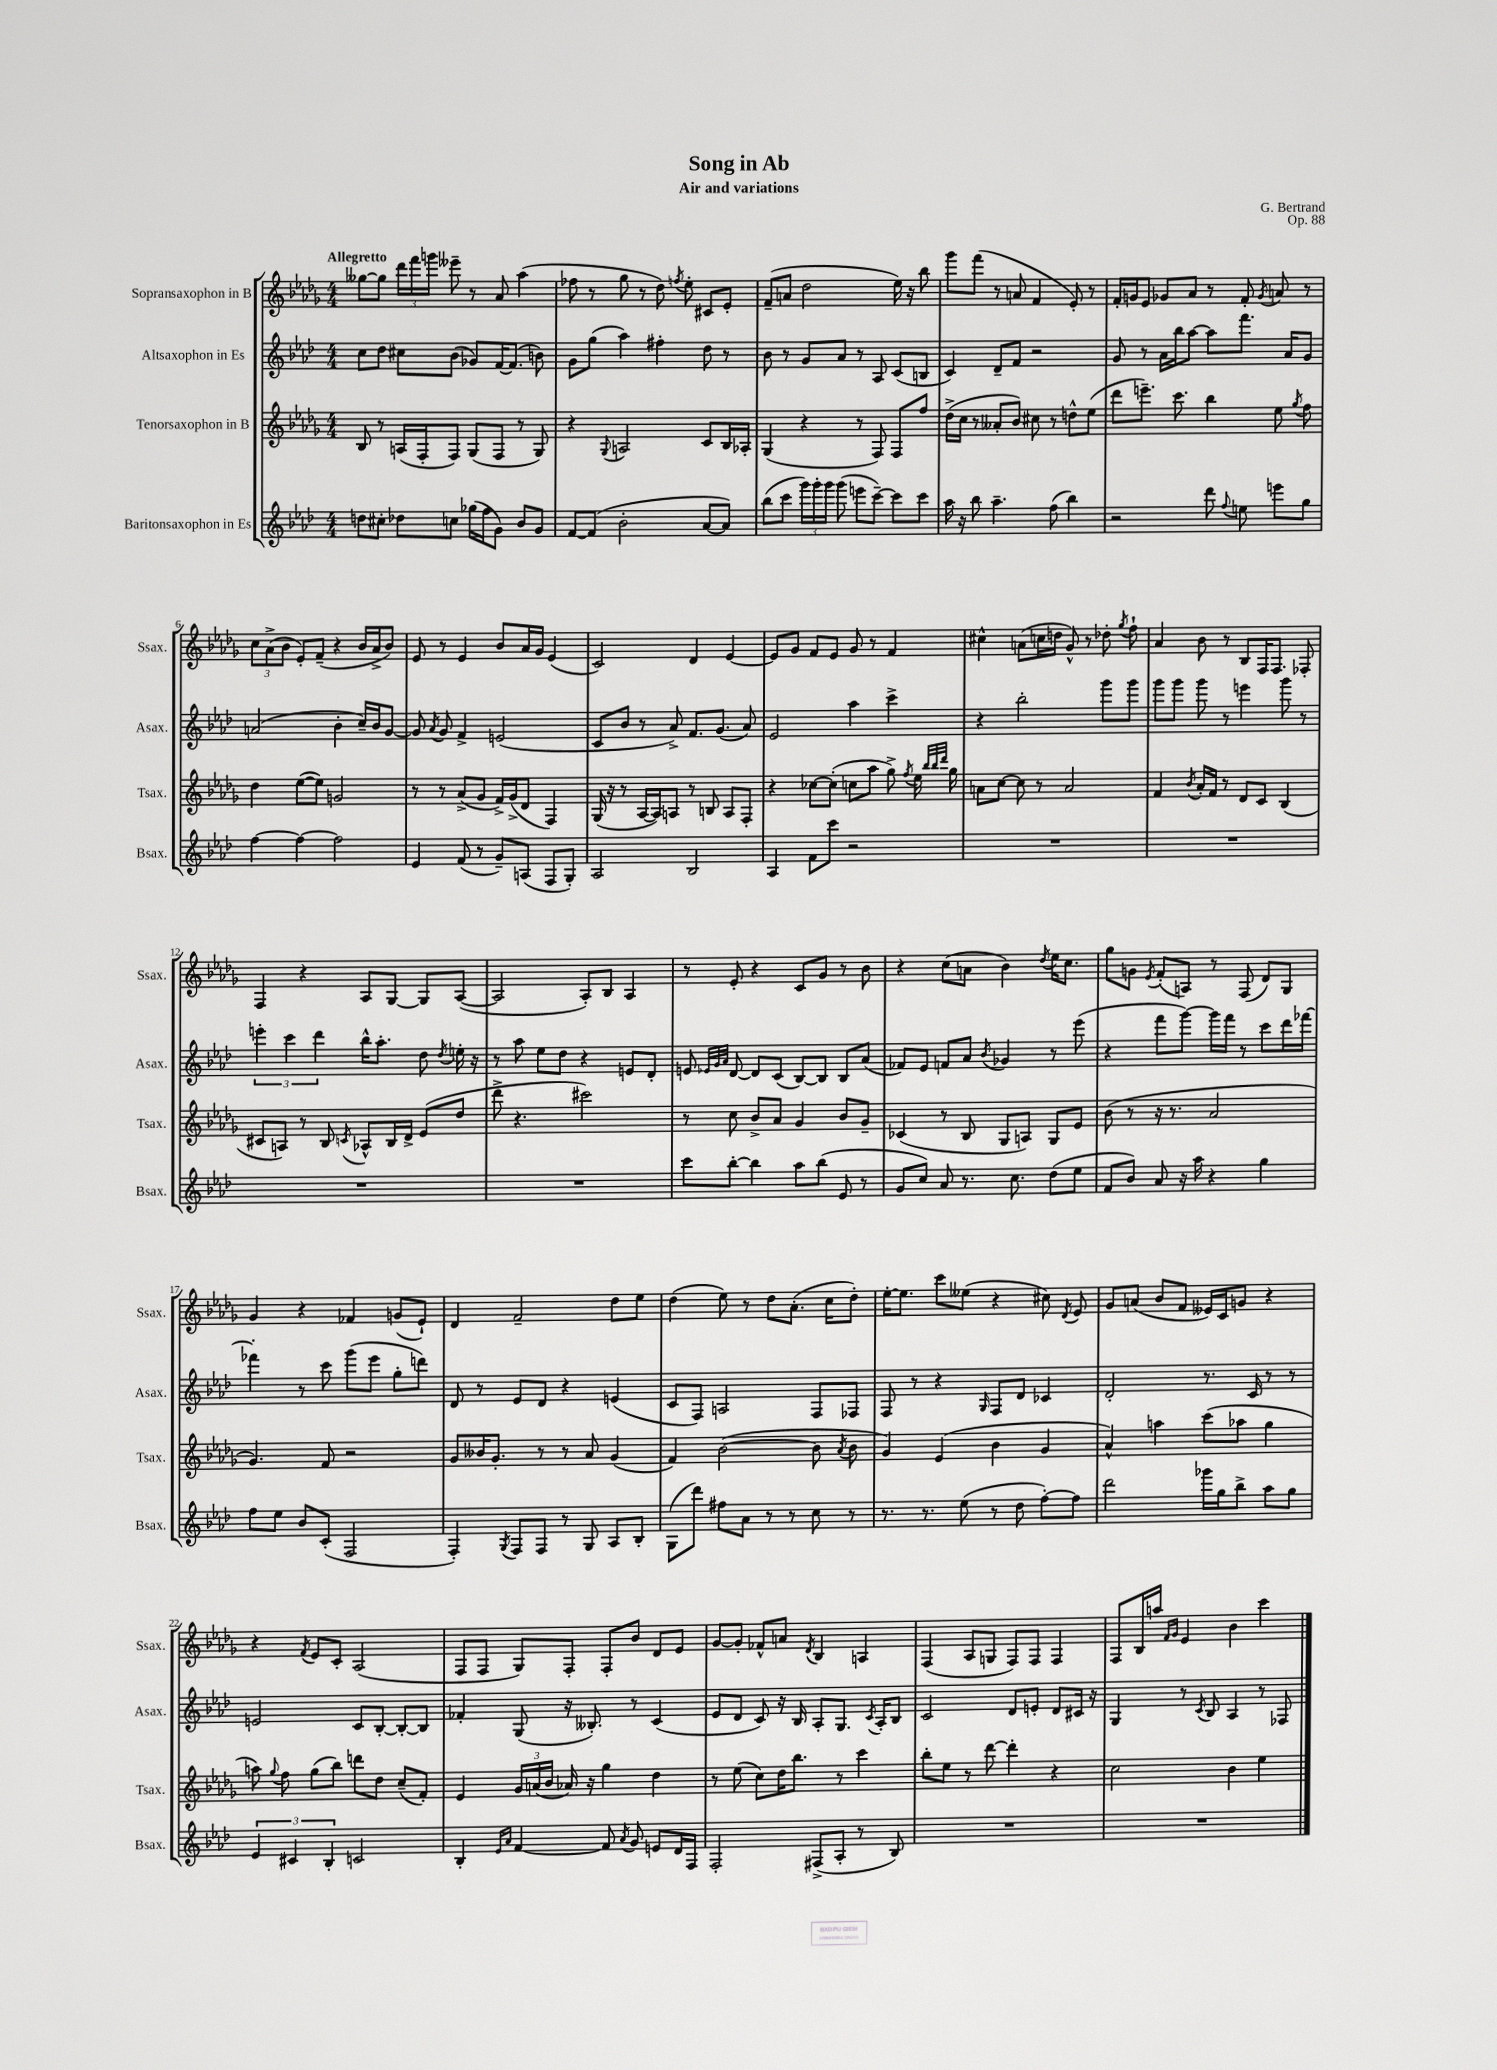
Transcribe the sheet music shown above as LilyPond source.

\header { title = "Song in Ab" composer = "G. Bertrand" subtitle = "Air and variations" opus = "Op. 88" }
<<
\new StaffGroup <<
\new Staff = "s0" \with { instrumentName = "Sopransaxophon in B" shortInstrumentName = "Ssax." } {
    \clef treble \key des \major \numericTimeSignature \time 4/4 \tempo "Allegretto"
    \autoBeamOff geses''8[~ geses''8] \tuplet 3/2 { des'''16[ f'''16 g'''16] } eeses'''8-- r8 aes'8 aes''4( |
    fes''8 r8 ges''8 r8 des''8) \acciaccatura { f''8 } ees''8-. cis'8[ ees'8]-. |
    f'8[--( a'8] des''2 ees''16) r16 bes''8 |
    ges'''8[ f'''8]( r8 a'8 f'4 ees'8-.) r8 |
    f'16[-. g'16 ees'8] ges'8[ aes'8] r8 f'8-. \acciaccatura { ges'8 } a'8 r8 |
    \tuplet 3/2 { c''8[ aes'8->( bes'8] } ees'8[-.) f'8]--( r4 bes'16[ aes'16-> bes'8]) |
    ees'8 r8 ees'4 bes'8[ aes'16 ges'16] ees'4( |
    c'2) des'4 ees'4~ |
    ees'8[ ges'8] f'8[ ees'8] ges'8 r8 f'4 |
    cis''4-^ a'8[( c''16 d''16] ges'8-^) r8 des''8-. \acciaccatura { ges''8 } f''8-! |
    aes'4 bes'8 r8 bes8[ f16 f8.] fes8-. |
    f4 r4 aes8[ ges8]~ ges8[ aes8]~( |
    aes2 aes8[-.) bes8] aes4 |
    r8 ees'8-. r4 c'8[ ges'8] r8 bes'8 |
    r4 c''8[( a'8] bes'4) \acciaccatura { des''8 } ees''16[ c''8.] |
    ges''8[ g'8] \acciaccatura { ees'8 } f'8[-.( a8]) r8 f8( des'8[) ges8] |
    ges'4 r4 fes'4 g'8[( ees'8]-!) |
    des'4 f'2-- des''8[ ees''8] |
    des''4( ees''8) r8 des''8[ aes'8.]-.( c''16[ des''8]-.) |
    ees''16[~-. ees''8.] c'''8[ eeses''8]( r4 cis''8) \acciaccatura { des'8 } ees'8 |
    ges'8[ a'8]( bes'8[ f'8] eeses'16[) c'16 g'8] r4 |
    r4 \acciaccatura { f'8 } ees'8[ c'8]-. aes2( |
    f8[ f8] ges8[) f8]-. f8[-. bes'8] des'8[ ees'8] |
    ges'8[~ ges'8]-. fes'8[-^ a'8] \acciaccatura { des'8 } bes4 a4 |
    f4( aes8[ g8] f8[) f8] f4 |
    f8[ bes16 a''16] \grace { f'16[ ges'16] } ees'4 bes'4 c'''4 \bar "|." |
}
\new Staff = "s1" \with { instrumentName = "Altsaxophon in Es" shortInstrumentName = "Asax." } {
    \clef treble \key aes \major \numericTimeSignature \time 4/4
    \autoBeamOff c''8[ des''8] cis''8[ bes'8]( ges'8[) f'16~ f'8.]( b'8) |
    g'8[ g''8]( aes''4) fis''4-. des''8 r8 |
    bes'8 r8 g'8[ aes'8] r8 aes8 c'8[( b8] |
    c'4) des'8[-- f'8] r2 |
    g'8 r8 aes'16[ bes''16 aes''8]~ aes''8[ f'''8.] aes'16[ g'8] |
    a'2( bes'4-. c''16[--) bes'16 g'8]~ |
    g'8 \acciaccatura { aes'8 } g'8 f'4-> e'2( |
    c'8[ bes'8] r8 aes'8->) f'8.[ g'8.]( aes'8) |
    ees'2 aes''4 c'''4-> |
    r4 bes''2-. g'''8[ g'''8] |
    g'''8[ g'''8] g'''8 r8 e'''4 g'''8 r8 |
    \tuplet 3/2 { e'''4-. c'''4 des'''4 } bes''16[-^ aes''8.]-. des''8 \acciaccatura { des''8 } e''16-. r16 |
    r8 aes''8 ees''8[ des''8] r4 e'8[ des'8]-. |
    e'8 \grace { ees'32[ g'32 aes'32] } des'8~ des'8[ c'8]( bes8[~) bes8] bes8[ aes'8]( |
    fes'8[) ees'8] f'8[ aes'8] \acciaccatura { bes'8 } ges'4 r8 ees'''8( |
    r4 f'''8[ g'''8]~) g'''16[ f'''16] r8 c'''8[ des'''16 fes'''16]~ |
    fes'''4-. r8 c'''8 g'''8[( ees'''8] g''8[-. d'''8]) |
    des'8 r8 ees'8[ des'8] r4 e'4( |
    c'8[ f8]) a2 f8[ fes8] |
    f8 r8 r4 \grace { g16 } f8[ des'8] ces'4 |
    des'2-. r8. c'16 r8 r8 |
    e'2 c'8[ bes8]~-. bes8[~-. bes8] |
    fes'4-. g8( r16 beses8.-.) r8 c'4( |
    ees'8[ des'8] c'8) r16 bes16 aes8[-. g8.] \acciaccatura { c'8 } aes16[-. bes8] |
    c'2 des'8[ e'8]-. des'8[ cis'16] r16 |
    g4 r8 \acciaccatura { c'8 } bes8 aes4 r8 fes8 \bar "|." |
}
\new Staff = "s2" \with { instrumentName = "Tenorsaxophon in B" shortInstrumentName = "Tsax." } {
    \clef treble \key des \major \numericTimeSignature \time 4/4
    \autoBeamOff bes8 r8 a16[( f16-. f8]) ges8[( f8] r8 ges8) |
    r4 \appoggiatura { ges8 } a2 c'8[ bes16 aes16]-. |
    ges4( r4 r8 f8) f8[ f''8] |
    des''16[->( c''16] r8 aeses'8[-. bes'8]) cis''8 r8 d''8[-^ ees''8]( |
    des'''8[ e'''8.]--) c'''8. bes''4 ees''8 \acciaccatura { ges''8 } f''8 |
    des''4 ees''8[~( ees''8]) g'2 |
    r8 r8 aes'8[->( ges'8] f'16[->) ges'16->( des'8] f4) |
    ges16( r16 r8 aes16[~ aes16) a8] r8 b8 a8[ f8]-. |
    r4 ces''8[~ ces''8]-.( c''8[ aes''8] ges''8->) \acciaccatura { f''8 } ees''16 \grace { bes''32[ bes''32 des'''32] } ges''16 |
    a'8[ c''8]~ c''8 r8 a'2 |
    f'4 \acciaccatura { bes'8 } aes'16[-. f'16] r8 des'8[ c'8] bes4( |
    cis'8[ a8]) r8 bes8 \acciaccatura { c'8 } aes8[-^ bes16 des'16]-> ees'8[( des''8] |
    des'''8-> r4. cis'''2) |
    r8 c''8 bes'8[-> aes'8] ges'4 bes'8[ ges'8]-- |
    ces'4( r8 bes8 ges8[ a8]) ges8[ ees'8] |
    bes'8( r8 r16 r8. aes'2 |
    ges'4.) f'8 r2 |
    ges'8[ beses'16 ges'8.]-. r8 r8 aes'8 ges'4( |
    f'4) bes'2~( bes'8 \acciaccatura { aes'8 } bes'8 |
    ges'4) ees'4( bes'4 ges'4 |
    aes'4-^) a''4 c'''8[( aes''8] ges''4 |
    a''8) \appoggiatura { ges''8 } f''8 ges''8[( bes''8]) d'''8[ des''8] c''8[--( f'8]-.) |
    ees'4 \tuplet 3/2 { ges'16[ a'16( bes'16] } aes'16) r16 ges''4 des''4 |
    r8 ees''8( c''8[) des''16 bes''8.] r8 c'''4 |
    bes''8[-. ees''8] r8 des'''8~ des'''4-. r4 |
    c''2 bes'4 ees''4 \bar "|." |
}
\new Staff = "s3" \with { instrumentName = "Baritonsaxophon in Es" shortInstrumentName = "Bsax." } {
    \clef treble \key aes \major \numericTimeSignature \time 4/4
    \autoBeamOff d''8[ cis''8]-. des''8[ c''8] ges''16[( f''16 g'8]) bes'8[ g'8] |
    f'8[~ f'8]( bes'2-. aes'8[~ aes'8]) |
    bes''8[( c'''8] \tuplet 3/2 { g'''16[) g'''16-. g'''16] } g'''8( e'''8[ c'''8]~--) c'''8[ c'''8] |
    aes''16 r16 bes''8 aes''4.-- f''8( bes''4) |
    r2 des'''8 \appoggiatura { f''8 } e''8 e'''8[ g''8] |
    f''4~ f''4~ f''2 |
    ees'4 f'8( r8 g'8[--) a8]( f8[ g8]-.) |
    aes2 bes2 |
    aes4 f'8[ c'''8] r2 |
    R1 |
    R1 |
    R1 |
    R1 |
    c'''8[ bes''8]~-. bes''4 aes''8[ bes''8]( ees'8 r8 |
    g'8[ c''8]) aes'8 r8. c''8. des''8[( ees''8] |
    f'8[ bes'8]) aes'8 r16 aes''16 r4 g''4 |
    f''8[ ees''8] bes'8[ c'8]-.( f2 |
    f4-.) \acciaccatura { g8 } f8[ f8] r8 g8 aes8[ bes8]-. |
    g8[( des'''8]) fis''8[ aes'8] r8 r8 c''8 r8 |
    r8. r8. ees''8( r8 des''8 f''8[~-.) f''8] |
    des'''2 ges'''16[ g''16 bes''8]-> aes''8[ g''8] |
    \tuplet 3/2 { ees'4 cis'4 bes4-. } c'2 |
    bes4-. \grace { ees'16[ aes'16] } f'4~ f'8 \acciaccatura { aes'8 } g'8 e'8[ des'16 f16] |
    f2-. fis8[->( aes8]-. r8 bes8) |
    R1 |
    R1 \bar "|." |
}
>>
>>
